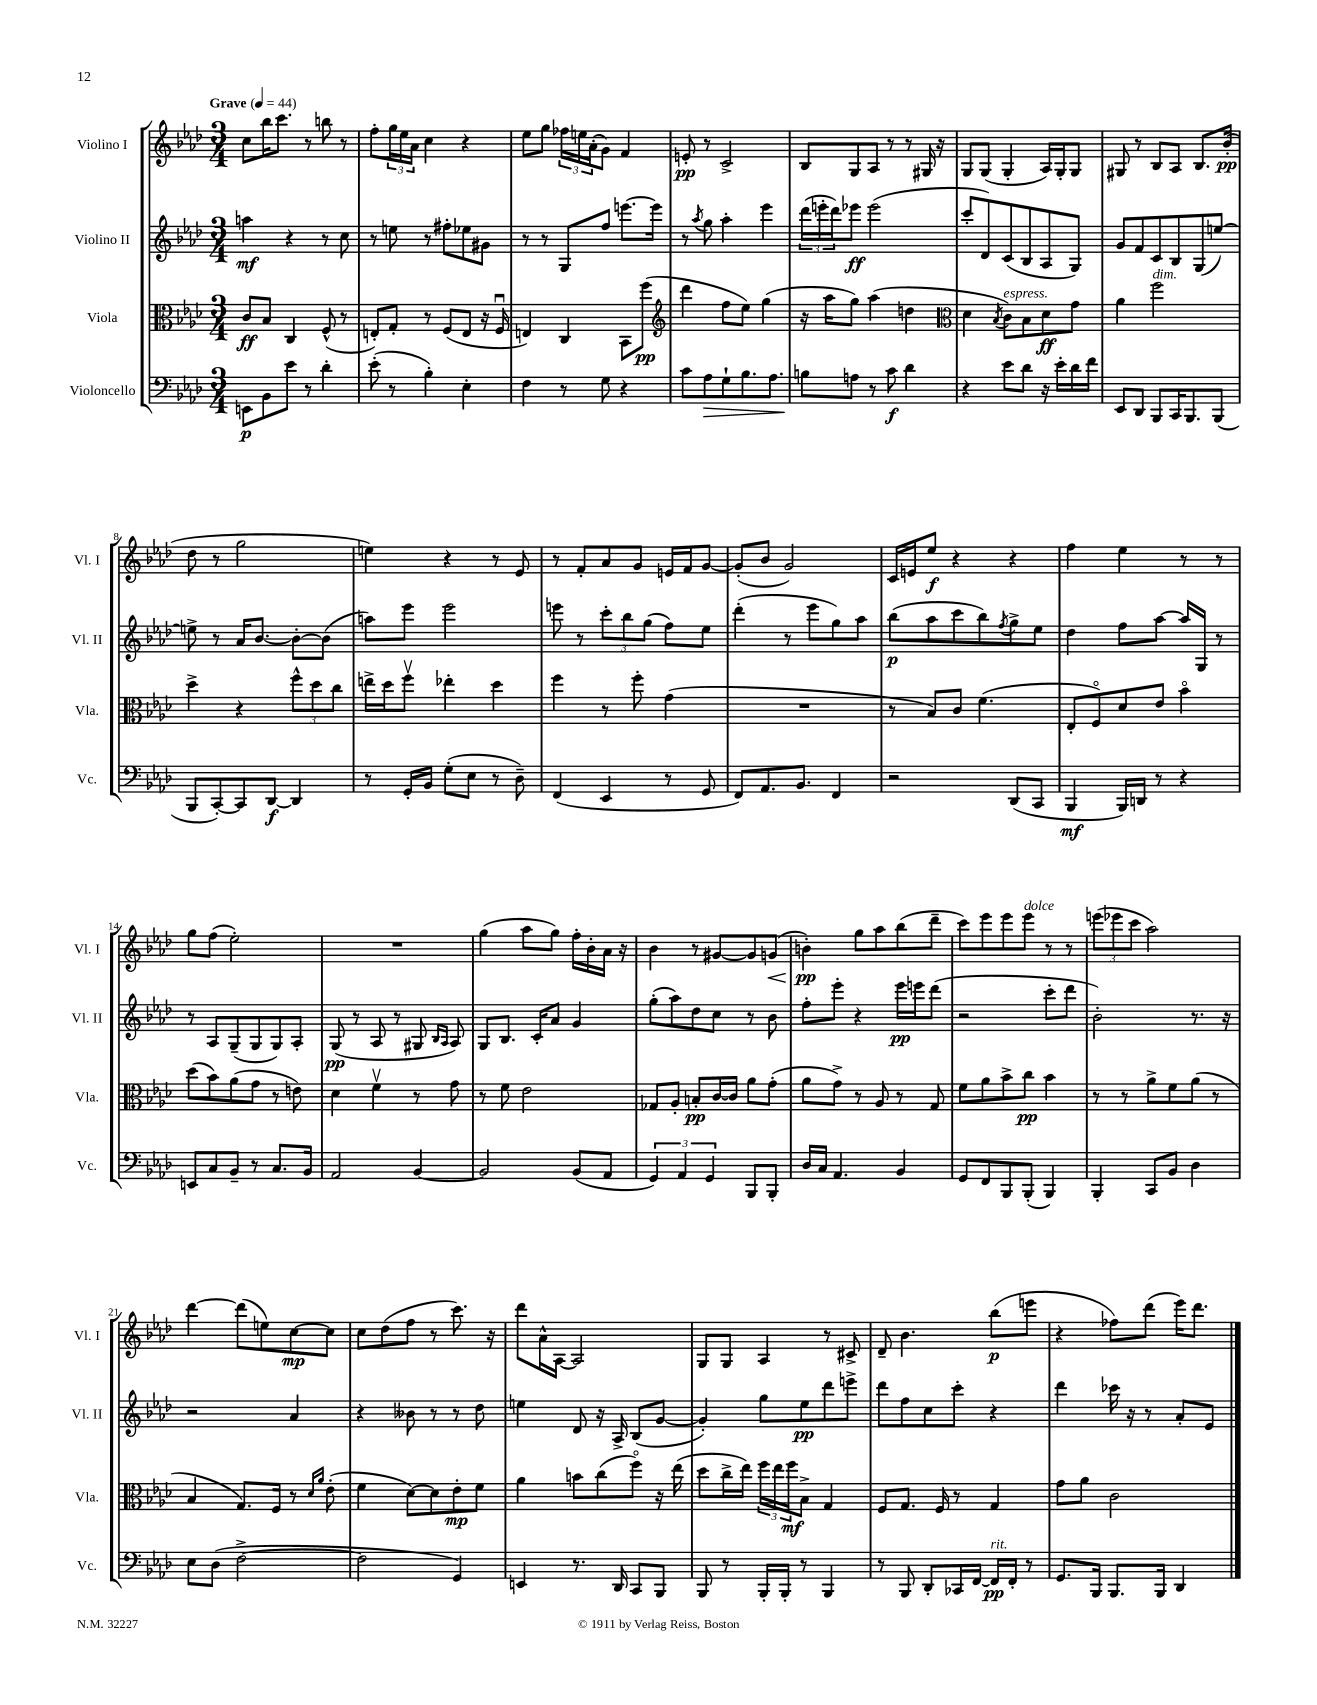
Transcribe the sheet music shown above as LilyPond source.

<<
\new StaffGroup <<
\new Staff = "s0" \with { instrumentName = "Violino I" shortInstrumentName = "Vl. I" } {
    \clef treble \key aes \major \numericTimeSignature \time 3/4 \tempo "Grave" 4 = 44
    c''8 bes''16 c'''8. r8 b''8 r8 |
    f''8-. \tuplet 3/2 { g''16 ees''16 aes'16 } c''4 r4 |
    ees''8 g''8 \tuplet 3/2 { fes''16 e''16 aes'16-.( } g'8) f'4 |
    e'8-.\pp r8 c'2-> |
    bes8 g8 aes8 r8 r8 gis16 r16 |
    g8 g8( g4-. aes16) g16-. g8 |
    gis8 r8 bes8 aes8 bes8. bes'16-.\pp( |
    des''8 r8 g''2 |
    e''4) r4 r8 ees'8 |
    r8 f'8-. aes'8 g'8 e'16 f'16 g'8~ |
    g'8-.( bes'8 g'2) |
    c'16 e'16 ees''8\f r4 r4 |
    f''4 ees''4 r8 r8 |
    g''8 f''8( ees''2-.) |
    R2. |
    g''4( aes''8 g''8) f''16-. bes'16-. aes'16 r16 |
    bes'4 r8 gis'8~ gis'8 g'8\<( |
    b'4-.\pp\!) g''8 aes''8 bes''8( des'''8-- |
    c'''8) ees'''8 ees'''8 ees'''8^\markup { \italic "dolce" } r8 r8 |
    \tuplet 3/2 { e'''8( ees'''8 c'''8 } aes''2) |
    des'''4~ des'''8( e''8) c''8~\mp c''8 |
    c''8 des''8( f''8 r8 c'''8.) r16 |
    des'''8 aes'16-^ aes16~ aes2 |
    g8 g8 aes4 r8 cis'8-> |
    des'8-- bes'4. bes''8\p( e'''8 |
    r4 fes''8) des'''8( ees'''16) des'''8. \bar "|." |
}
\new Staff = "s1" \with { instrumentName = "Violino II" shortInstrumentName = "Vl. II" } {
    \clef treble \key aes \major \numericTimeSignature \time 3/4
    a''4\mf r4 r8 c''8 |
    r8 e''8 r8 fis''8-. ees''8 gis'8 |
    r8 r8 g8 f''8 e'''8.~ e'''16 |
    r8 \acciaccatura { aes''8 } g''8 aes''4-. ees'''4 |
    \tuplet 3/2 { des'''16( e'''16-. des'''16) } ees'''8\ff ees'''2( |
    c'''8-. des'8) c'8( bes8 aes8 g8) |
    g'8 f'8 c'8 bes8 g8( e''8~) |
    e''8-> r8 aes'16 bes'8.~ bes'8~-. bes'8( |
    a''8) ees'''8 ees'''2 |
    e'''8 r8 \tuplet 3/2 { c'''8-. bes''8 g''8( } f''8) ees''8 |
    des'''4-.( r8 ees'''8 g''8) aes''8 |
    bes''8\p( aes''8 c'''8 bes''8) \acciaccatura { f''8 } g''8-> ees''8 |
    des''4 f''8 aes''8~ aes''16 g16 r8 |
    r8 aes8 g8--( g8 g8) aes8-. |
    g8\pp( r8 aes8 r8 gis8 \grace { bes16 aes16 } aes8) |
    g8 bes8. c'16-. aes'8 g'4 |
    g''8-.( aes''8) des''8 c''8 r8 bes'8 |
    f''8-. ees'''8-. r4 ees'''16\pp e'''16 des'''8( |
    r2 c'''8-. des'''8 |
    bes'2-.) r8. r16 |
    r2 aes'4 |
    r4 beses'8 r8 r8 des''8 |
    e''4 des'8 r16 aes16-> bes8( g'8~ |
    g'4-.) g''8 ees''8\pp des'''8 e'''8-> |
    des'''8 f''8 c''8 c'''8-. r4 |
    des'''4 ces'''16 r16 r8 aes'8-. ees'8 \bar "|." |
}
\new Staff = "s2" \with { instrumentName = "Viola" shortInstrumentName = "Vla." } {
    \clef alto \key aes \major \numericTimeSignature \time 3/4
    c'8\ff bes8 c4 f8-^( r8 |
    e8-.) g8-. r8 f8( e8 r16 f16\downbow |
    e4) c4 bes,8 f''8\pp( |
    \clef treble des'''4 f''8 ees''8) g''4( |
    r16 aes''16 g''8) aes''4( d''4 |
    \clef alto des'4 \acciaccatura { bes8 } c'8^\markup { \italic "espress." }) bes8 des'8\ff g'8 |
    aes'4 f''2^\markup { \italic "dim." } |
    des''4-> r4 \tuplet 3/2 { f''8-^ des''8 c''8 } |
    e''16-> des''16 f''8\upbow ees''4-. des''4 |
    f''4 r8 f''8-. g'4( |
    R2. |
    r8 bes8) c'8 f'4.( |
    ees8-. f8\flageolet) des'8 ees'8 bes'4\flageolet |
    des''8( bes'8) aes'8( g'8 r8 e'8) |
    des'4 f'4\upbow r8 g'8 |
    r8 f'8 ees'2 |
    ges8 aes8-. b8-.\pp c'16~ c'16 aes'8 g'8-.( |
    aes'8 g'8->) r8 aes8 r8 g8 |
    f'8 aes'8 bes'8-> c''8\pp bes'4 |
    r8 r8 aes'8-> f'8 aes'8( r8 |
    bes4 g8.) f16 r8 \grace { des'16 aes'16 } ees'8-.( |
    f'4 des'8~) des'8 ees'8-.\mp f'8 |
    aes'4 b'8 c''8( f''8\flageolet) r16 ees''16( |
    des''8 c''16-> ees''16) \tuplet 3/2 { f''16 ees''16 f''16\mf } bes8-> g4 |
    f8 g8. f16 r8 g4 |
    g'8 aes'8 c'2 \bar "|." |
}
\new Staff = "s3" \with { instrumentName = "Violoncello" shortInstrumentName = "Vc." } {
    \clef bass \key aes \major \numericTimeSignature \time 3/4
    e,8\p bes,8 ees'8 r8 des'4-. |
    ees'8-.( r8 bes4-.) ees4-. |
    f4 r8 g8 r4 |
    c'8 aes8\> g8-! bes8. aes8. |
    b8\! a8 r8 c'8\f des'4 |
    r4 ees'8 des'8 r16 ees'16-. des'16 f'16 |
    ees,8 des,8 bes,,8 c,16 bes,,8. bes,,8( |
    bes,,8 c,8~-.) c,8 des,8~\f des,4 |
    r8 g,16-. bes,16 g8-.( ees8 r8 des8--) |
    f,4( ees,4 r8 g,8 |
    f,8) aes,8. bes,8. f,4 |
    r2 des,8( c,8 |
    bes,,4\mf bes,,16) d,16 r8 r4 |
    e,8 c8 bes,8-- r8 c8. bes,16 |
    aes,2 bes,4~ |
    bes,2 bes,8( aes,8 |
    \tuplet 3/2 { g,4) aes,4 g,4 } bes,,8 bes,,8-. |
    des16 c16 aes,4. bes,4 |
    g,8 f,8 bes,,8 bes,,8-.( bes,,4) |
    bes,,4-. c,8 bes,8 des4 |
    ees8 des8( f2~-> |
    f2 g,4) |
    e,4 r8. des,16 c,8 bes,,8 |
    bes,,8 r8 bes,,16-. bes,,16-. r8 bes,,4 |
    r8 bes,,8 des,8-. ces,16 f,16~ f,16\pp^\markup { \italic "rit." } f,16-. r8 |
    g,8. bes,,16 bes,,8. bes,,16 des,4 \bar "|." |
}
>>
>>
